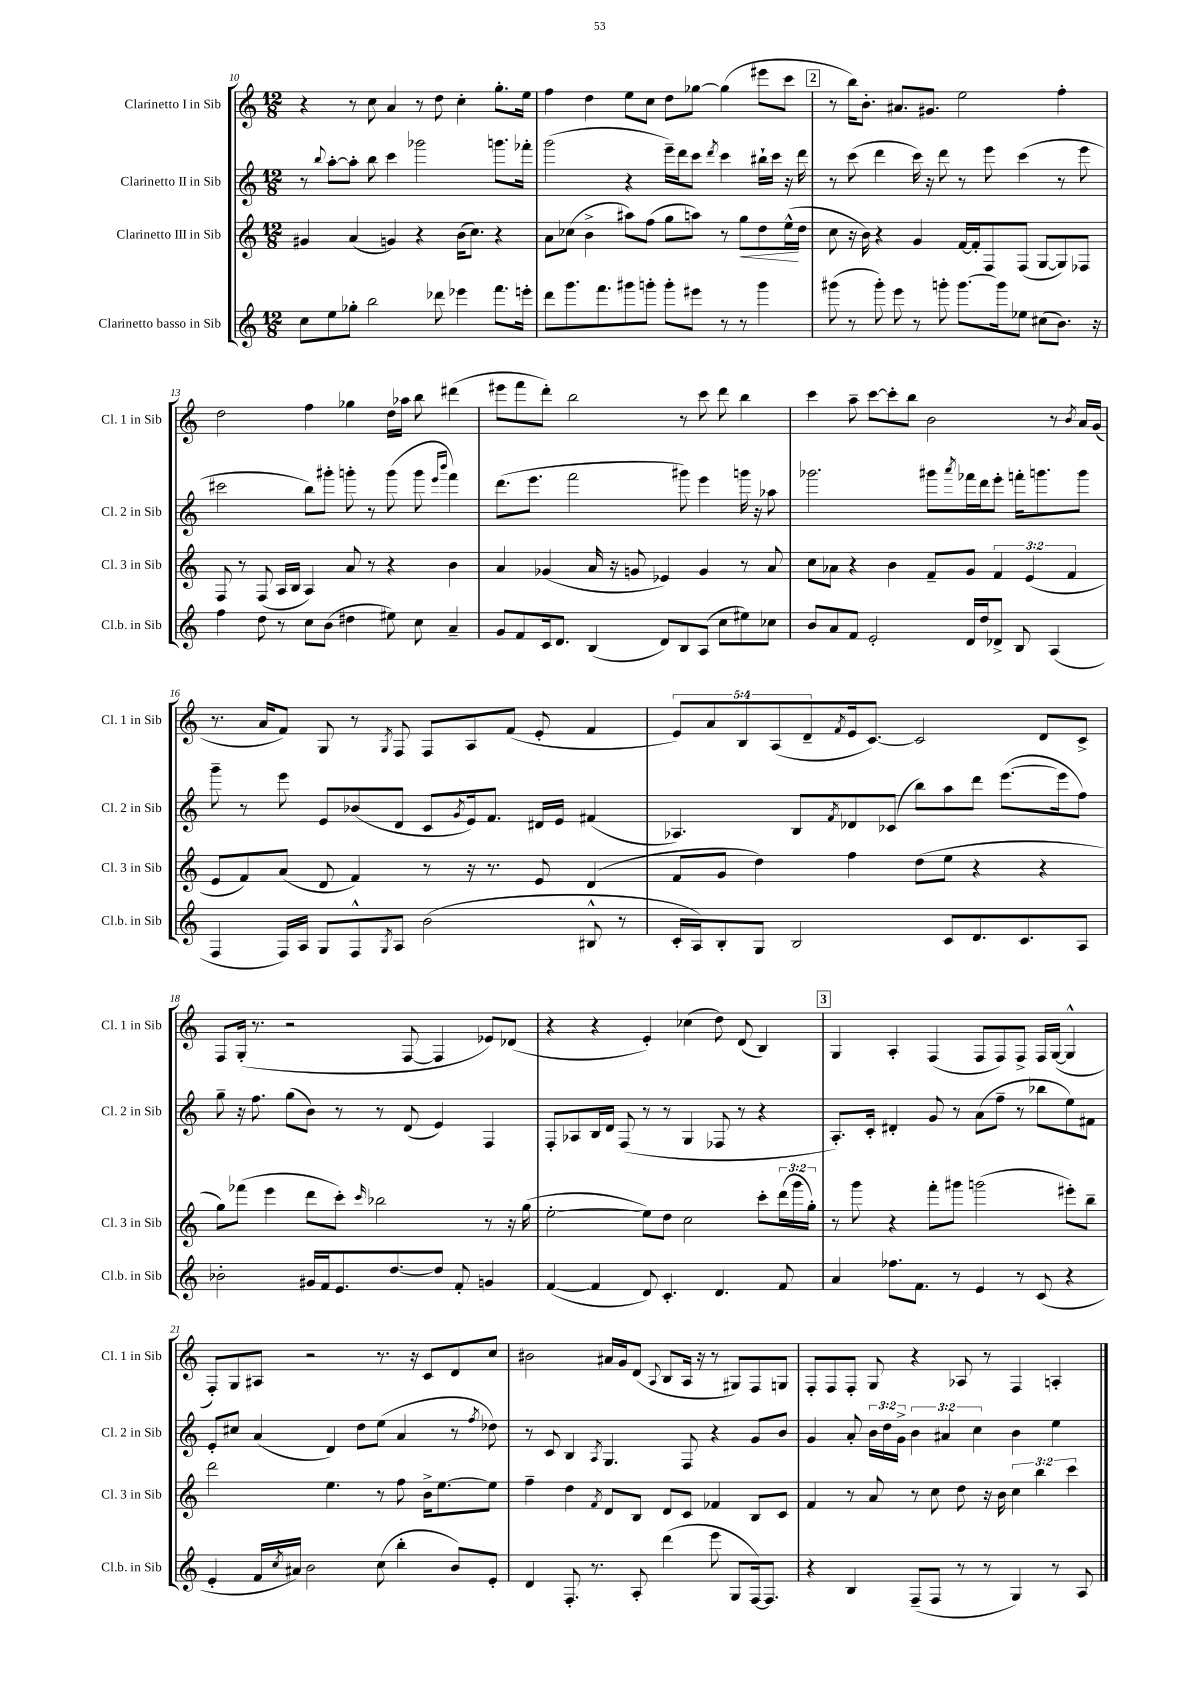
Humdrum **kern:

**kern	**kern	**dynam	**kern	**kern
*part4	*part3	*part3	*part2	*part1
*staff4	*staff3	*staff3	*staff2	*staff1
*I"Clarinetto basso in Sib	*I"Clarinetto III in Sib	*	*I"Clarinetto II in Sib	*I"Clarinetto I in Sib
*I'Cl.b. in Sib	*I'Cl. 3 in Sib	*	*I'Cl. 2 in Sib	*I'Cl. 1 in Sib
*clefG2	*clefG2	*	*clefG2	*clefG2
*k[]	*k[]	*	*k[]	*k[]
*M12/8	*M12/8	*	*M12/8	*M12/8
=10	=10	=10	=10	=10
8cc\L	4g#X/	.	8r	4r
.	.	.	8qqbb/	.
8ee\	.	.	[8aa'\L	.
8gg-X'\J	(4a/	.	8aa'\J]	8r
2bb\	.	.	8bb\	8cc\
.	4gn/)	.	4ccc\	4a/
.	4r	.	2ggg-X\	8r
8ddd-X\	.	.	.	8dd\
4eee-X\	(16b\KL	.	.	4cc'\
.	8.cc\J)	.	.	.
8.fff\L	4r	.	8.gggn\L	8.gg'\L
16eeen'\Jk	.	.	16fff-X'\Jk	16ee\Jk
=11	=11	=11	=11	=11
8ddd\L	8a\L	.	(2ggg\	4ff\
8.ggg\	(8cc-X\J	.	.	.
.	4b^\	.	.	4dd\
8.fff\	.	.	.	.
8ggg#X\	8aa#X\L)	.	4r	8ee\L
8gggn'\J	(8ff\J	.	.	8cc\J
8ggg'\L	8gg\L	.	16eee~\LL)	8dd\L
.	.	.	16ddd\J	.
8eee#X\J	8aan\J)	.	8ccc\J	[8gg-X\J
.	.	.	8qddd/	.
8r	8r	.	4ccc\	(4gg-\]
!	!	!LO:HP:b	!	!
8r	8gg\L	<	.	.
4ggg\	8dd\	.	16bb#X`\LL	8eee#X\L
.	.	.	16ccc\JJ	.
.	(16ee^^\L	.	16r	8ccc\J
.	16dd\JJ	[	16ddd\	.
!!LO:REH:place=s1:t=2
=12	=12	=12	=12	=12
(8ggg#X\	8cc\	.	8r	8r
8r	16r	.	(8ccc\	16bb\KL)
.	16b\)	.	.	8.b'\J
8ggg#'\)	4r	.	4ddd\	.
8eee\	.	.	.	8.a#X/L
8r	4g/	.	16ccc\)	.
.	.	.	16r	8.g#X/J
8gggn'\	.	.	8ddd\	.
[8.ggg\L	[16f/LL	.	8r	2ee\
.	16f'/J]	.	.	.
.	8F/	.	8eee\	.
16ggg\k]	.	.	.	.
8ee-X\J	(8F/J	.	(4ccc\	.
(8cc#X\L	[8G/L	.	.	.
8.b\J)	8G/])	.	8r	4ff'\
.	8F-X/J	.	8eee\	.
16r	.	.	.	.
!!LO:LB:g=z
=13	=13	=13	=13	=13
4ff\	8F/	.	2ccc#X\	2dd\
.	8r	.	.	.
8dd\	(8F/	.	.	.
8r	16A/LL	.	.	.
.	16B/JJ	.	.	.
8cc\L	4A/)	.	8bb\L)	4ff\
(8b\J	.	.	8ggg#X'\J	.
4dd#X\	8a/	.	8gggn'\	4gg-X\
.	8r	.	8r	.
8ee#X\)	4r	.	(8ggg\	16dd\LL
.	.	.	.	16aa-X\JJ
8cc\	.	.	8ggg\	8bb\
.	.	.	16qqeee/LL	.
.	.	.	16qqbbb/JJ	.
4a~/	4b\	.	4fff\)	(4ddd#X\
=14	=14	=14	=14	=14
8g/L	4a/	.	(8.ddd\L	8eee#X\L
8f/	.	.	.	8fff\
.	.	.	8.eee\J	.
16c/k	(4g-X/	.	.	8ddd'\J)
8.d/J	.	.	.	.
.	.	.	2fff\	2bb\
(4B/	16a/	.	.	.
.	16r	.	.	.
.	8gn/	.	.	.
8d/L)	4e-X/)	.	.	.
8B/	.	.	8ggg#X\)	8r
(8A/J	4g/	.	4eee\	8ccc\
8cc\L	.	.	.	8ddd\
8ee#X\)	8r	.	16gggn\	4bb\
.	.	.	16r	.
8cc-X\J	8a/	.	8aa-X\	.
=15	=15	=15	=15	=15
8b/L	8cc\L	.	2.ggg-X\	4ccc\
8a/	8a-X\J	.	.	.
8f/J	4r	.	.	8aa~\
2e'/	.	.	.	[8ccc\L
.	4b\	.	.	8ccc'\]
.	.	.	.	8bb\J
.	8f~/L	.	8ggg#X\L	2b\
.	.	.	8qaaa/	.
16d/LL	8g/J	.	16fff-X\L	.
16dd/J	.	.	16ddd\J	.
8d-X^/J	6f/	.	8eee'\J	.
8B/	.	.	16fffn'\KL	.
.	(6e/	.	.	.
.	.	.	8.gggn\	.
(4A/	.	.	.	8r
.	6f/	.	.	.
.	.	.	.	8qb/
.	.	.	8ggg\J	16a/LL
.	.	.	.	(16g/JJ
!!LO:LB:g=z
=16	=16	=16	=16	=16
4F/	8e/L	.	8ggg~\	8.r
.	8f/)	.	8r	.
.	.	.	.	16a/KL
16F/LL)	(8a/J	.	8eee\	8f/J)
16A/JJ	.	.	.	.
8G/L	8d/	.	8e/L	8G/
8F^^/	4f/)	.	(8b-X/	8r
8qG/	.	.	.	8qG/
8A/J	.	.	8d/J	8F/
(2b\	8r	.	8c/L	8F/L
.	.	.	8qg/	.
.	16r	.	16e/k)	8A/
.	8.r	.	8.f/J	.
.	.	.	.	(8f/J
.	8e/	.	16d#X/LL	8e'/
.	.	.	16e/JJ	.
8B#X^^/	(4d/	.	(4f#X/	4f/
8r	.	.	.	.
=17	=17	=17	=17	=17
16c'/LL	8f/L	.	4.A-X/)	10e/L)
16A/J)	.	.	.	.
.	.	.	.	10a/
8B'/	8g/J	.	.	.
.	.	.	.	10B/
8G/J	4dd\)	.	.	.
.	.	.	.	(10A/
2B/	.	.	8B/L	.
.	.	.	.	10d~/
.	.	.	8qf/	8qf/
.	4ff\	.	8d-X/	16e/k
.	.	.	.	[8.c/J)
.	.	.	(8c-X/J	.
.	(8dd\L	.	8bb\L)	2c/]
8c/L	8ee\J	.	8aa\	.
8.d/	4r	.	8ddd\J	.
.	.	.	([8.eee\L	.
8.c/	.	.	.	.
.	4r	.	.	8d/L
.	.	.	16eee\k]	.
8A/J	.	.	8ff\J)	8c^/J
!!LO:LB:g=z
=18	=18	=18	=18	=18
2b-X'\	8gg\L)	.	8gg~\	8F/L
.	(8fff-X\J	.	16r	(16G'/Jk
.	.	.	8.ff\	8.r
.	4eee\	.	.	.
.	.	.	(8gg\L	2r
16g#X/LL	8ddd\L	.	8b\J)	.
16f/J	.	.	.	.
8.e/	8ccc'\J)	.	8r	.
.	16qqccc/	.	.	.
.	2bb-X\	.	8r	.
[8.dd/	.	.	.	.
.	.	.	(8d/	[8F/
8dd/J]	.	.	4e/)	4F/]
8f'/	.	.	.	.
4gn/	8r	.	4F/	8e-X/L)
.	16r	.	.	(8d-X/J
.	(16gg\	.	.	.
=19	=19	=19	=19	=19
([4f/	[2ee'\	.	8F'/L	4r
.	.	.	8A-X/	.
4f/]	.	.	16B/L	4r
.	.	.	16d/JJ	.
.	.	.	(8F/	.
8d/)	8ee\L])	.	8r	4e'/)
4.c'/	8dd\J	.	8r	.
.	2cc\	.	4G/	(4cc-X\
4.d/	.	.	8F-X/	8dd\)
.	.	.	8r	(8d/
.	8ccc'\L	.	4r	4B/)
8f/	(24ddd\L	.	.	.
.	24ggg\	.	.	.
.	24gg'\JJ)	.	.	.
!!LO:REH:place=s1:t=3
=20	=20	=20	=20	=20
4a/	8r	.	8.A'/L)	4G/
.	8ggg\	.	.	.
.	.	.	16c'/Jk	.
8.ff-X\L	4r	.	4d#X'/	4A'/
8.f\J	.	.	.	.
.	8fff'\L	.	8g/	(4F/
8r	8ggg#X\J	.	8r	.
4e/	(2gggn\	.	(8a\L	8F/L
.	.	.	8ff~\J	8F/)
8r	.	.	8r	8F^/J
(8c/	.	.	8bb-X\L	16F/LL
.	.	.	.	([16G/JJ
4r	8eee#X'\L)	.	8ee\)	4G^^/]
.	8bb~\J	.	8f#X\J	.
!!LO:LB:g=z
=21	=21	=21	=21	=21
4e'/	2ddd\	.	8e'/L	8F'/L)
.	.	.	8cc#X/J	8G/
16f/LL	.	.	(4a/	8A#X/J
8qcc/	.	.	.	.
16a#X/JJ)	.	.	.	.
2b\	.	.	.	2r
.	4.ee\	.	4d/)	.
.	.	.	8dd\L	.
(8cc\	8r	.	(8ee\J	8.r
4bb'\	8ff\	.	4a/	.
.	.	.	.	16r
.	16b^\KL	.	.	8c/L
.	[8.ee\	.	.	.
8b/L)	.	.	8r	8d/
.	.	.	8qff/	.
8e'/J	8ee\J]	.	8dd-X\)	8cc/J
=22	=22	=22	=22	=22
4d/	4ff~\	.	8r	2b#X\
.	.	.	8c/	.
8.F'/	4dd\	.	4B/	.
8.r	.	.	.	.
.	8qf/	.	8qA/	.
.	8d/L	.	4.G/	16a#X/LL
.	.	.	.	16g/J
8A'/	8B/J	.	.	(8d/J
.	.	.	.	8qqA/
(4ddd\	8d/L	.	.	8B/L
.	8c/J	.	8F/	16A/Jk
.	.	.	.	16r
8eee\	4f-X/	.	4r	8r
8G/L	.	.	.	8G#X/L)
[16F/k)	8B/L	.	8g/L	8F/
8.F/J]	.	.	.	.
.	8c/J	.	8b/J	8Gn/J
=23	=23	=23	=23	=23
4r	4f/	.	4g/	8F'/L
.	.	.	.	8F/
4B/	8r	.	8a'/	8F'/J
.	8a/	.	24b\LL	8G/
.	.	.	24dd\	.
.	.	.	24g^\JJ	.
(8F~/L	8r	.	6b\	4r
8F/J	8cc\	.	.	.
.	.	.	6a#X/	.
8r	8dd\	.	.	8A-X/
.	.	.	6cc\	.
8r	16r	.	.	8r
.	16b\	.	.	.
4G/)	6cc\	.	4b\	4F/
.	6bb\	.	.	.
8r	.	.	4ee\	4An'/
.	6ccc\	.	.	.
8A/	.	.	.	.
==	==	==	==	==
*-	*-	*-	*-	*-
